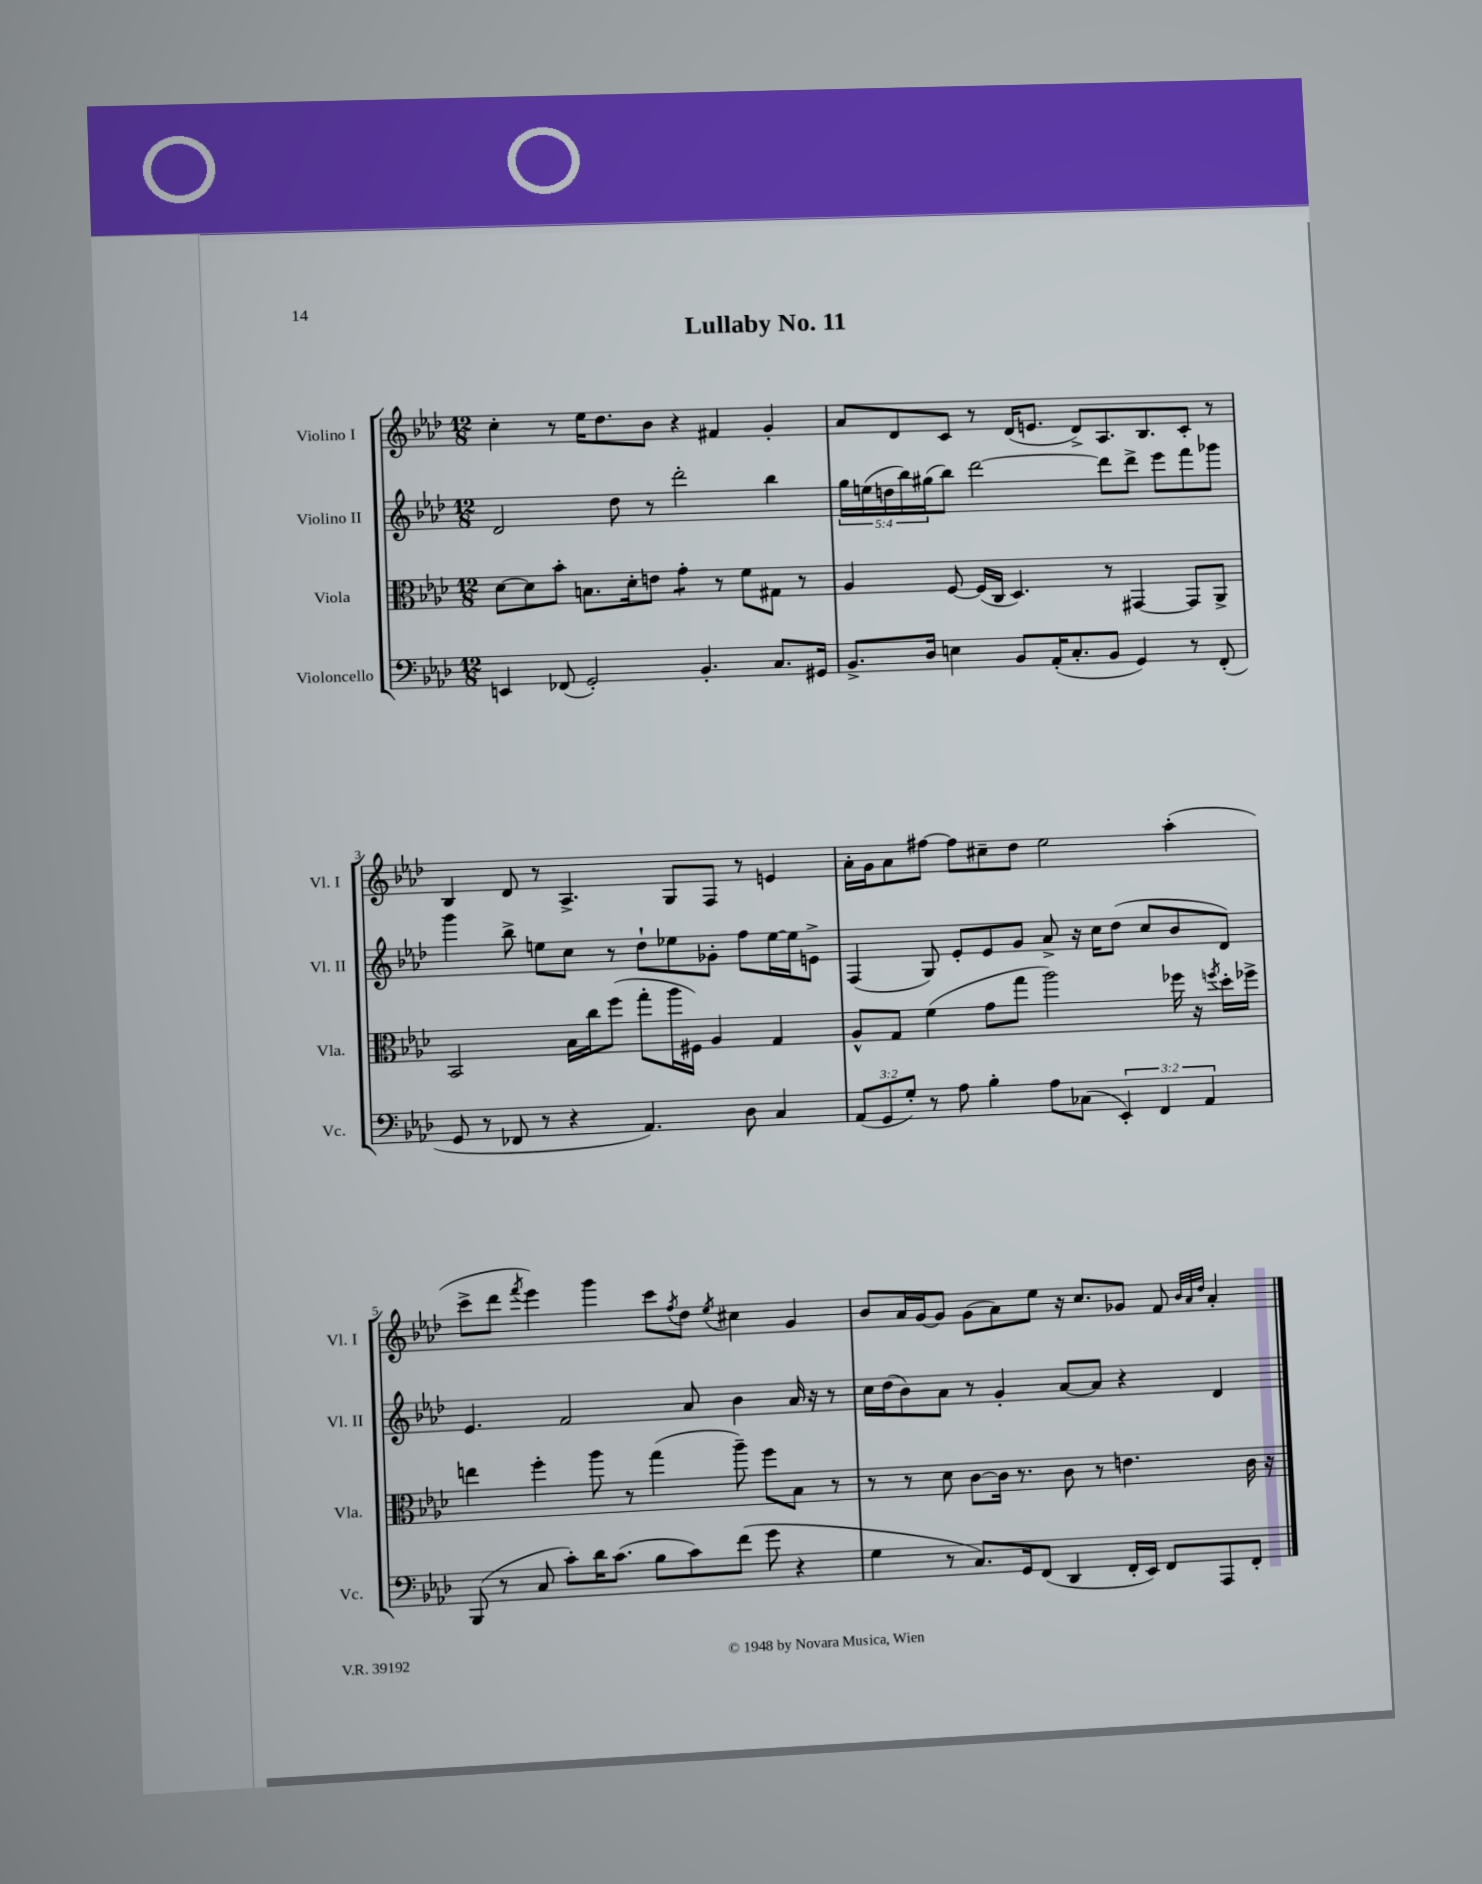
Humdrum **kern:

**kern	**kern	**kern	**kern
*staff4	*staff3	*staff2	*staff1
*clefF4	*clefC3	*clefG2	*clefG2
*k[b-e-a-d-]	*k[b-e-a-d-]	*k[b-e-a-d-]	*k[b-e-a-d-]
*M12/8	*M12/8	*M12/8	*M12/8
4EE	[8d-	2d-	4cc'
.	8d-]	.	.
(8FF-	8b-'	.	8r
2GG')	8.B	.	16ee-
.	.	.	8.dd-
.	.	8dd-	.
.	16d-'	.	.
.	8e	8r	8b-
.	4g'	2ddd-'	4r
4.BB-'	.	.	.
.	8r	.	4f#
.	8f	.	.
8.C	8G#	4bb-	4g'
.	8r	.	.
16GG#	.	.	.
=	=	=	=
8.BB-^	4A-	20gg	8a-
.	.	(20ee	.
.	.	20dd	.
.	.	.	8d-
.	.	20bb-)	.
16D-	.	.	.
.	.	(20gg#	.
4E	[8F	8bb-)	8c
.	(16F]	[2ddd-	8r
.	16C	.	.
8BB-	4.D-)	.	(16d-
.	.	.	8.e
(16AA-'	.	.	.
8.C'	.	.	.
.	.	.	8d-^)
8BB-	8r	8ddd-]	8.A-
4GG)	[4GG#	8ddd-^	.
.	.	.	8.B-
.	.	8eee-	.
8r	8GG#]	8fff	8c'
(8FF'	8AA-^	8ggg-	8r
=	=	=	=
8GG	2BB-	4ggg	4B-
8r	.	.	.
8FF-	.	8bb-^	8d-
8r	.	8ee	8r
4r	16B-	8cc	4.A-^
.	16cc	.	.
.	(8ff	8r	.
4.AA-)	8gg'	8dd-`	.
.	16aa-	8ee-	8G
.	16F#)	.	.
.	4A-	8g-'	8F
8D-	.	8ff	8r
4C	4G	[16ee-	4e
.	.	16ee-]	.
.	.	8e^	.
=	=	=	=
(12AA-	8A-^^	(4F	16a-'
.	.	.	16g
12GG	.	.	.
.	8G	.	8a-
12G')	.	.	.
8r	(4f	8G)	[8ff#
8A-	.	8e-'	8ff#]
4B-'	8g	8e-	8cc#~
.	8gg	8g	8dd-
8A-	2aa-)	8a-^	2ee-
(8C-	.	16r	.
.	.	16cc	.
6EE-')	.	(8dd-	.
.	.	8cc	.
6FF	.	.	.
.	16ff-	8b-	(4aa-'
.	16r	.	.
6AA-	.	.	.
.	8qff	.	.
.	16dd-'	8d-)	.
.	16ff-^	.	.
=	=	=	=
(8BBB-	4ee	4.e-	8ccc^
8r	.	.	8ddd-
.	.	.	8qfff
8C	4ff'	.	4eee-)
8c')	.	2f	.
16d-	8aa-	.	4ggg
(8.c	.	.	.
.	8r	.	.
8B-	(4gg	.	8ccc
.	.	.	8qff
8c)	.	8a-	8dd-
.	.	.	8qee-
(8f	8aa-~)	4b-	4cc#
8g	8ff	.	.
4r	8B-	16a-	4g
.	.	16r	.
.	8r	8r	.
=	=	=	=
4G	8r	16cc	8b-
.	.	(16dd-	.
.	8r	8b-)	16a-
.	.	.	[16g
8r	8d-	8a-	8g]
8.C)	[8c	8r	(8g
.	16c]	4g'	8a-)
16GG	8.r	.	.
(8FF	.	.	8ee-
4DD-	8c	[8a-	16r
.	.	.	8.cc
.	8r	8a-]	.
16FF'	4.e	4r	8g-
16EE-)	.	.	.
8FF	.	.	8f
.	.	.	32qqb-
.	.	.	32qqa-
.	.	.	32qqdd-
8AAA-	.	4d-	4a-'
8FF'	16c	.	.
.	16r	.	.
==	==	==	==
*-	*-	*-	*-
